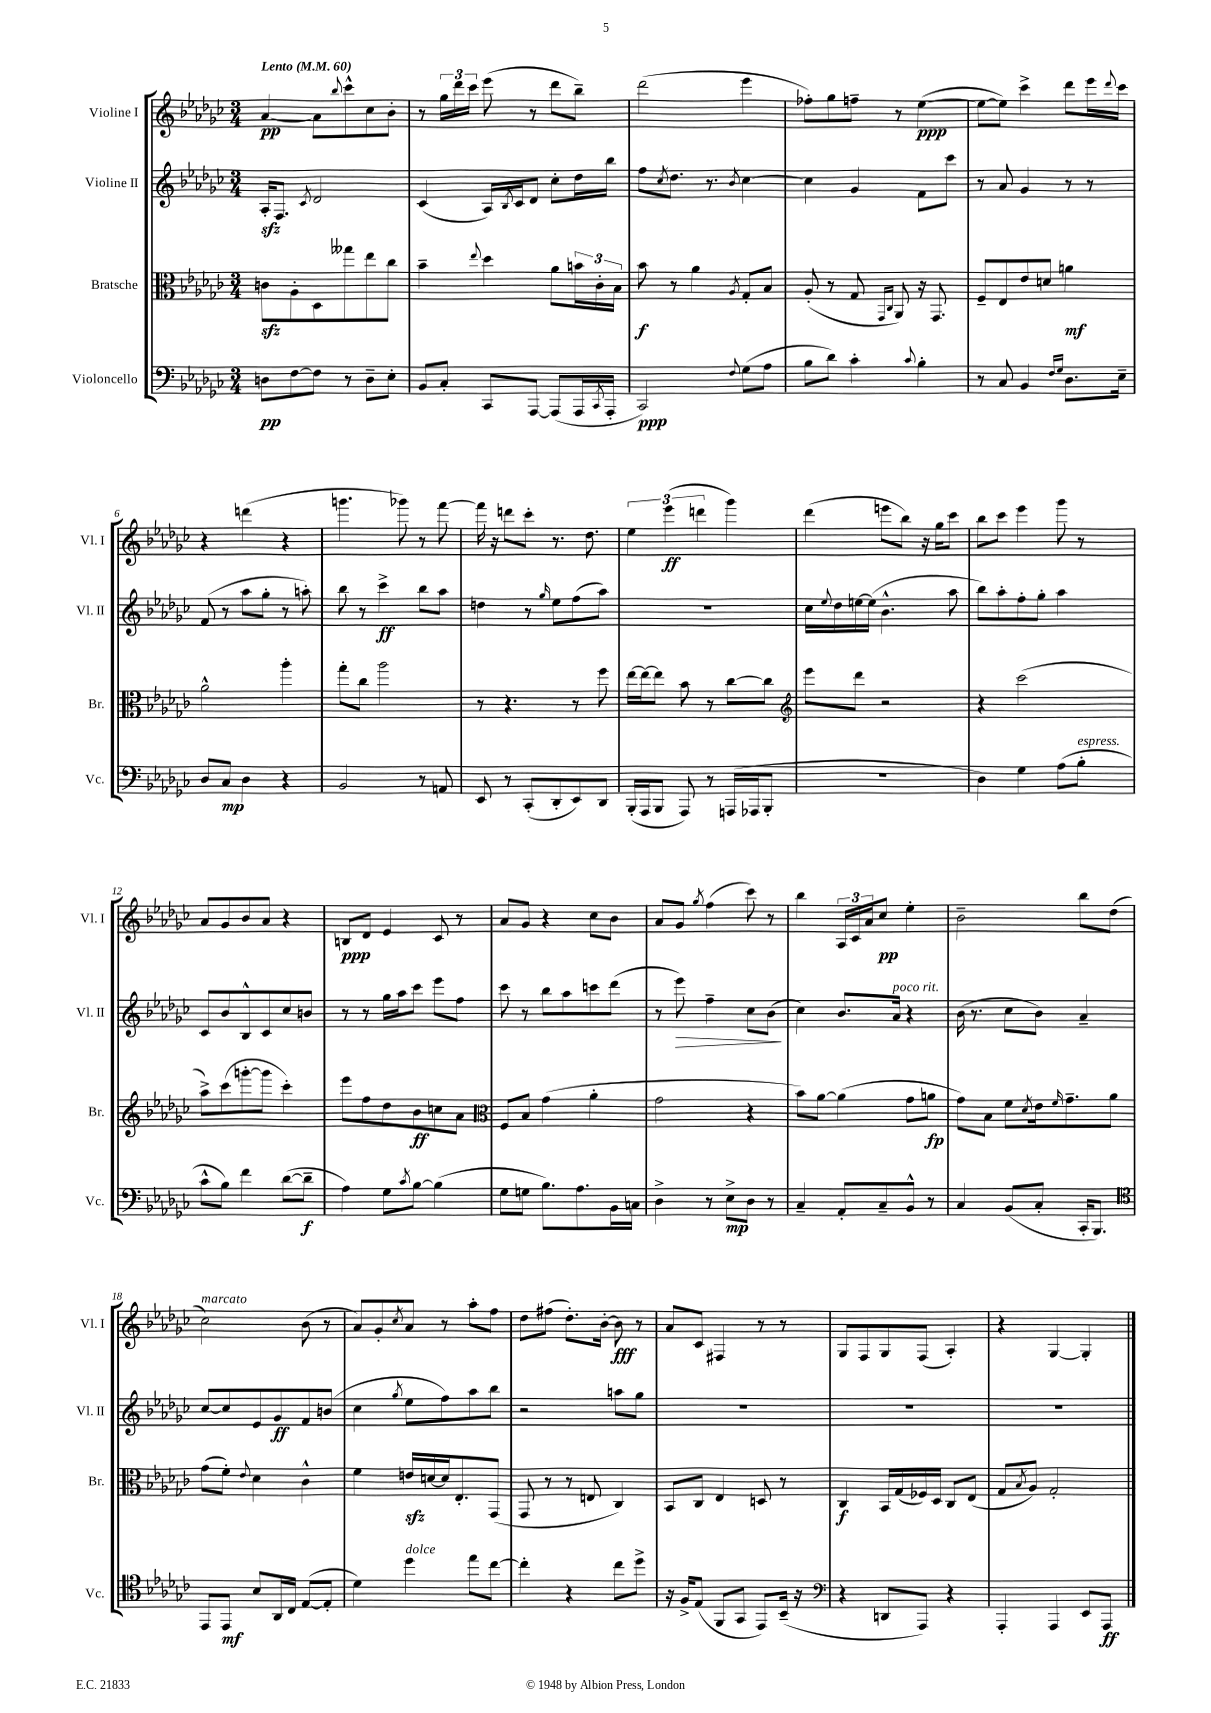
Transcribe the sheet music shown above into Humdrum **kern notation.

**kern	**dynam	**kern	**dynam	**kern	**dynam	**kern	**dynam
*part4	*part4	*part3	*part3	*part2	*part2	*part1	*part1
*staff4	*staff4	*staff3	*staff3	*staff2	*staff2	*staff1	*staff1
*I"Violoncello	*	*I"Bratsche	*	*I"Violine II	*	*I"Violine I	*
*I'Vc.	*	*I'Br.	*	*I'Vl. II	*	*I'Vl. I	*
*clefF4	*	*clefC3	*	*clefG2	*	*clefG2	*
*k[b-e-a-d-g-c-]	*	*k[b-e-a-d-g-c-]	*	*k[b-e-a-d-g-c-]	*	*k[b-e-a-d-g-c-]	*
*M3/4	*	*M3/4	*	*M3/4	*	*M3/4	*
*MM60	*	*MM60	*	*MM60	*	*MM60	*
=1	=1	=1	=1	=1	=1	=1	=1
!	!	!	!	!	!	!LO:TX:a:B:t=Lento	!
8Dn\L	pp	8cnzz\L	.	16A-zz'/KL	.	[4a-/	pp
.	.	.	.	8.F/J	.	.	.
[8F\	.	8A-'\	.	.	.	.	.
.	.	.	.	8qc-/	.	.	.
8F\J]	.	8D-\	.	2d-/	.	8a-\L]	.
.	.	.	.	.	.	8qqbb-/	.
8r	.	8gg--X\	.	.	.	8ccc-^^\	.
8D~\L	.	8ee-\	.	.	.	8cc-\	.
8E-'\J	.	8cc-\J	.	.	.	8b-'\J	.
=2	=2	=2	=2	=2	=2	=2	=2
8BB-/L	.	4b-~\	.	(4c-/	.	8r	.
8C-'/J	.	.	.	.	.	24gg-\LL	.
.	.	.	.	.	.	24ddd-\	.
.	.	.	.	.	.	24ccc-\JJ	.
.	.	8qqee-/	.	.	.	.	.
8CC-/L	.	4dd-\	.	16A-/LL)	.	(8eee-\	.
.	.	.	.	8qB-/	.	.	.
.	.	.	.	16c-/J	.	.	.
[8AAA-/J	.	.	.	8d-/J	.	8r	.
(8AAA-/L]	.	8a-\L	.	8cc-'\L	.	8ddd-\L	.
16AAA-/L	.	24bn\L	.	16dd-\L	.	8bb-~\J)	.
.	.	24c-'\	.	.	.	.	.
8qCC-/	.	.	.	.	.	.	.
16AAA-'/JJ	.	.	.	16bb-\JJ	.	.	.
.	.	24B-\JJ	.	.	.	.	.
=3	=3	=3	=3	=3	=3	=3	=3
2CC-/)	ppp	8b-\	f	8ff\L	.	(2ddd-\	.
.	.	.	.	8qcc-/	.	.	.
.	.	8r	.	8.dd-\J	.	.	.
.	.	4a-\	.	.	.	.	.
.	.	.	.	8.r	.	.	.
8qqF/	.	8qA-/	.	8qb-/	.	.	.
(8G-\L	.	8G-'/L	.	[4cc-\	.	4eee-\	.
8A-\J	.	8B-/J	.	.	.	.	.
=4	=4	=4	=4	=4	=4	=4	=4
8B-\L	.	(8A-'/	.	4cc-\]	.	8ff-X'\L)	.
8d-\J)	.	8r	.	.	.	8gg-\	.
4c-'\	.	8G-/	.	4g-/	.	8ffn~\J	.
.	.	16qqGG-/LL	.	.	.	.	.
.	.	16qqC-/JJ	.	.	.	.	.
.	.	8AA-/)	.	.	.	8r	.
8qqc-/	.	.	.	.	.	.	.
4B-'\	.	16r	.	8f\L	.	([4ee-\	ppp
.	.	8.GG-/	.	.	.	.	.
.	.	.	.	8ccc-\J	.	.	.
=5	=5	=5	=5	=5	=5	=5	=5
8r	.	8F~/L	.	8r	.	8ee-\L_	.
8C-/	.	8E-/	.	8a-/	.	8ee-\J])	.
4BB-/	.	8e-/	.	4g-/	.	4ccc-^\	.
.	.	8dn/J	.	.	.	.	.
16qqF/LL	.	.	.	.	.	.	.
16qqG-/JJ	.	.	.	.	.	.	.
8.D-\L	.	4an\	mf	8r	.	8ddd-\L	.
.	.	.	.	8r	.	16eee-\L	.
.	.	.	.	.	.	8qqddd-/	.
16E-~\Jk	.	.	.	.	.	16ccc-\JJ	.
!!LO:LB:g=z
=6	=6	=6	=6	=6	=6	=6	=6
8D-/L	.	2a-^^\	.	(8f/	.	4r	.
8C-/J	mp	.	.	8r	.	.	.
4D-\	.	.	.	8aa-\L	.	(4dddn\	.
.	.	.	.	8gg-'\J	.	.	.
4r	.	4aa-'\	.	8r	.	4r	.
.	.	.	.	8aan'\)	.	.	.
=7	=7	=7	=7	=7	=7	=7	=7
2BB-/	.	8gg-'\L	.	8bb-\	.	4.gggn\	.
.	.	8cc-\J	.	8r	.	.	.
.	.	2aa-\	.	4ccc-^\	ff	.	.
.	.	.	.	.	.	8ggg-X\)	.
8r	.	.	.	8bb-\L	.	8r	.
8AAn/	.	.	.	8aa-\J	.	[8fff\	.
=8	=8	=8	=8	=8	=8	=8	=8
8EE-/	.	8r	.	4ddn\	.	16fff\]	.
.	.	.	.	.	.	16r	.
8r	.	4.r	.	.	.	8dddn\L	.
(8CC-'/L	.	.	.	8r	.	8ccc-'\J	.
.	.	.	.	16qqgg-/	.	.	.
8DD-'/	.	.	.	8ee-\L	.	8.r	.
8EE-/)	.	8r	.	(8ff\	.	.	.
.	.	.	.	.	.	8.dd-\	.
8DD-/J	.	8ff\	.	8aa-\J)	.	.	.
=9	=9	=9	=9	=9	=9	=9	=9
(16BBB-'/LL	.	[16ee-\LL	.	2.r	.	6ee-\	.
16AAA-/J	.	16ee-\J_	.	.	.	.	.
8BBB-/J	.	8ee-\J]	.	.	.	.	.
.	.	.	.	.	.	(6eee-\	ff
8AAA-/)	.	8b-\	.	.	.	.	.
.	.	.	.	.	.	6dddn\	.
8r	.	8r	.	.	.	.	.
(16AAAn/LL	.	[8cc-\L	.	.	.	4ggg-\)	.
16AAA-X/J	.	.	.	.	.	.	.
8BBB-'/J	.	8cc-\J]	.	.	.	.	.
=10	=10	=10	=10	=10	=10	=10	=10
*	*	*clefG2	*	*	*	*	*
2.r	.	8eee-\L	.	16cc-\LL	.	(4ddd-\	.
.	.	.	.	8qqee-/	.	.	.
.	.	.	.	16dd-\	.	.	.
.	.	8ddd-\J	.	[16een\	.	.	.
.	.	.	.	(16ee\JJ]	.	.	.
.	.	2r	.	4.b-^^\	.	8eeen\L	.
.	.	.	.	.	.	8bb-\J)	.
.	.	.	.	.	.	16r	.
.	.	.	.	.	.	16gg-\KL	.
.	.	.	.	8aa-\	.	8ccc-\J	.
=11	=11	=11	=11	=11	=11	=11	=11
4D-\)	.	4r	.	8bb-\L)	.	8bb-\L	.
.	.	.	.	8aa-'\	.	8ccc-\J	.
4G-\	.	(2ccc-\	.	8ff'\	.	4eee-\	.
.	.	.	.	8gg-'\J	.	.	.
(8A-\L	.	.	.	4aa-\	.	8ggg-\	.
!LO:TX:a:i:t=espress.	!	!	!	!	!	!	!
8B-'\J	.	.	.	.	.	8r	.
!!LO:LB:g=z
=12	=12	=12	=12	=12	=12	=12	=12
8c-^^\L	.	8aa-^\L)	.	8c-/L	.	8a-/L	.
8B-\J)	.	(8ccc-\	.	8b-/	.	8g-/	.
4f\	.	[8gggn'\	.	8B-^^/	.	8b-/	.
.	.	8ggg\J]	.	8c-/	.	8a-/J	.
([8d-\L	.	4ccc-'\)	.	8cc-/	.	4r	.
8d-~\J]	f	.	.	8bn/J	.	.	.
=13	=13	=13	=13	=13	=13	=13	=13
4A-\)	.	8eee-\L	.	8r	.	8Bn/L	ppp
.	.	8ff\	.	8r	.	8d-/J	.
8G-\L	.	8dd-\	.	16gg-\LL	.	4e-/	.
.	.	.	.	16aa-\J	.	.	.
8qc-/	.	.	.	.	.	.	.
[8B-\J	.	8b-\	ff	8ccc-\J	.	.	.
(4B-\]	.	8ccn\	.	8eee-\L	.	8c-/	.
.	.	8a-\J	.	8ff\J	.	8r	.
=14	=14	=14	=14	=14	=14	=14	=14
*	*	*clefC3	*	*	*	*	*
8G-\L	.	8F/L	.	8ccc-\	.	8a-/L	.
8Gn\J	.	8B-/J	.	8r	.	8g-/J	.
8.B-\L)	.	(4g-\	.	8bb-\L	.	4r	.
.	.	.	.	8aa-\	.	.	.
8.A-\	.	.	.	.	.	.	.
.	.	4a-'\	.	8cccn\	.	8cc-\L	.
16BB-\L	.	.	.	(8ddd-\J	.	8b-\J	.
16Cn\JJ	.	.	.	.	.	.	.
=15	=15	=15	=15	=15	=15	=15	=15
4D-^\	.	2g-\	.	8r	.	8a-/L	.
!	!	!	!	!	!LO:HP:b	!	!
.	.	.	.	8eee-\)	>	8g-/J	.
.	.	.	.	.	.	8qgg-/	.
8r	.	.	.	4ff~\	.	(4ff\	.
8E-^\L	mp	.	.	.	.	.	.
8D-\J	.	4r	.	8cc-\L	.	8ccc-\)	.
8r	.	.	.	(8b-\J	.	8r	.
.	.	.	.	.	]	.	.
=16	=16	=16	=16	=16	=16	=16	=16
4C-~/	.	8b-\L)	.	4cc-\)	.	4bb-\	.
.	.	[8a-\J	.	.	.	.	.
8AA-'/L	.	(4a-\]	.	8.b-/L	.	24A-/LL	.
.	.	.	.	.	.	24c-/	.
.	.	.	.	.	.	24a-/J	.
8C-~/	.	.	.	.	.	8cc-/J	pp
!	!	!	!	!LO:TX:a:i:t=poco rit.	!	!	!
.	.	.	.	16a-/Jk	.	.	.
8BB-^^/J	.	8g-\L	.	4r	.	4ee-'\	.
8r	.	8an\J	fp	.	.	.	.
=17	=17	=17	=17	=17	=17	=17	=17
4C-/	.	8g-\L)	.	(16b-\	.	2b-~\	.
.	.	.	.	8.r	.	.	.
.	.	8B-\J	.	.	.	.	.
(8BB-/L	.	8f\L	.	8cc-\L	.	.	.
.	.	8qd-/	.	.	.	.	.
8C-'/J	.	16e-\k	.	8b-\J)	.	.	.
.	.	16qqf/	.	.	.	.	.
.	.	8.g-~\	.	.	.	.	.
16CC-'/KL	.	.	.	4a-~/	.	8bb-\L	.
8.BBB-/J)	.	.	.	.	.	.	.
.	.	8a-\J	.	.	.	(8dd-\J	.
!!LO:LB:g=z
=18	=18	=18	=18	=18	=18	=18	=18
*clefC4	*	*	*	*	*	*	*
!	!	!	!	!	!	!LO:TX:a:i:t=marcato	!
8EE-/L	.	(8g-\L	.	[8cc-/L	.	2cc-\)	.
8EE-/J	mf	8f'\J)	.	8cc-/]	.	.	.
.	.	8qqe-/	.	.	.	.	.
8B-/L	.	4d-\	.	8e-/	.	.	.
16AA-/L	.	.	.	8g-/	ff	.	.
16C-/JJ	.	.	.	.	.	.	.
([8E-/L	.	4c-^^\	.	8f/	.	(8b-\	.
8E-'/J]	.	.	.	(8bn/J	.	8r	.
=19	=19	=19	=19	=19	=19	=19	=19
4d-\)	.	4f\	.	4cc-\	.	8a-/L)	.
.	.	.	.	.	.	8g-'/	.
.	.	.	.	8qgg-/	.	8qcc-/	.
!LO:TX:a:i:t=dolce	!	!	!	!	!	!	!
4dd-\	.	16enzz/LL	.	8ee-\L	.	8a-/J	.
.	.	[16dn/	.	.	.	.	.
.	.	16d/J]	.	8ff\)	.	8r	.
.	.	8.E-'/	.	.	.	.	.
8ee-\L	.	.	.	8aa-\	.	8aa-'\L	.
[8cc-\J	.	(8GG-/J	.	8bb-\J	.	8ff\J	.
=20	=20	=20	=20	=20	=20	=20	=20
4cc-'\]	.	8GG-/	.	2r	.	8dd-\L	.
.	.	8r	.	.	.	(8ff#X\J	.
4r	.	8r	.	.	.	8.dd-'\L)	.
.	.	8En/	.	.	.	.	.
.	.	.	.	.	.	[16b-'\Jk	.
8cc-\L	.	4C-/)	.	8aan\L	.	8b-\]	fff
8dd-^\J	.	.	.	8gg-\J	.	8r	.
=21	=21	=21	=21	=21	=21	=21	=21
16r	.	8BB-/L	.	2.r	.	8a-/L	.
16F^/KL	.	.	.	.	.	.	.
(8E-/J	.	8C-/J	.	.	.	8c-/J	.
8FF/L	.	4E-/	.	.	.	4F#X/	.
8GG-/J	.	.	.	.	.	.	.
8EE-/L)	.	8Dn/	.	.	.	8r	.
(16BB-~/Jk	.	8r	.	.	.	8r	.
16r	.	.	.	.	.	.	.
=22	=22	=22	=22	=22	=22	=22	=22
*clefF4	*	*	*	*	*	*	*
4r	.	4C-/	f	2.r	.	8G-/L	.
.	.	.	.	.	.	8F/	.
8DDn/L	.	16BB-/LL	.	.	.	8G-/	.
.	.	(16G-/	.	.	.	.	.
8AAA-/J)	.	16F-X/)	.	.	.	(8F/J	.
.	.	16D-/JJ	.	.	.	.	.
4r	.	8C-/L	.	.	.	4A-'/)	.
.	.	(8E-/J	.	.	.	.	.
=23	=23	=23	=23	=23	=23	=23	=23
4AAA-'/	.	8G-/L	.	2.r	.	4r	.
.	.	8qB-/	.	.	.	.	.
.	.	8A-/J)	.	.	.	.	.
4AAA-/	.	2G-'/	.	.	.	[4G-/	.
8EE-/L	.	.	.	.	.	4G-'/]	.
8AAA-/J	ff	.	.	.	.	.	.
==	==	==	==	==	==	==	==
*-	*-	*-	*-	*-	*-	*-	*-
